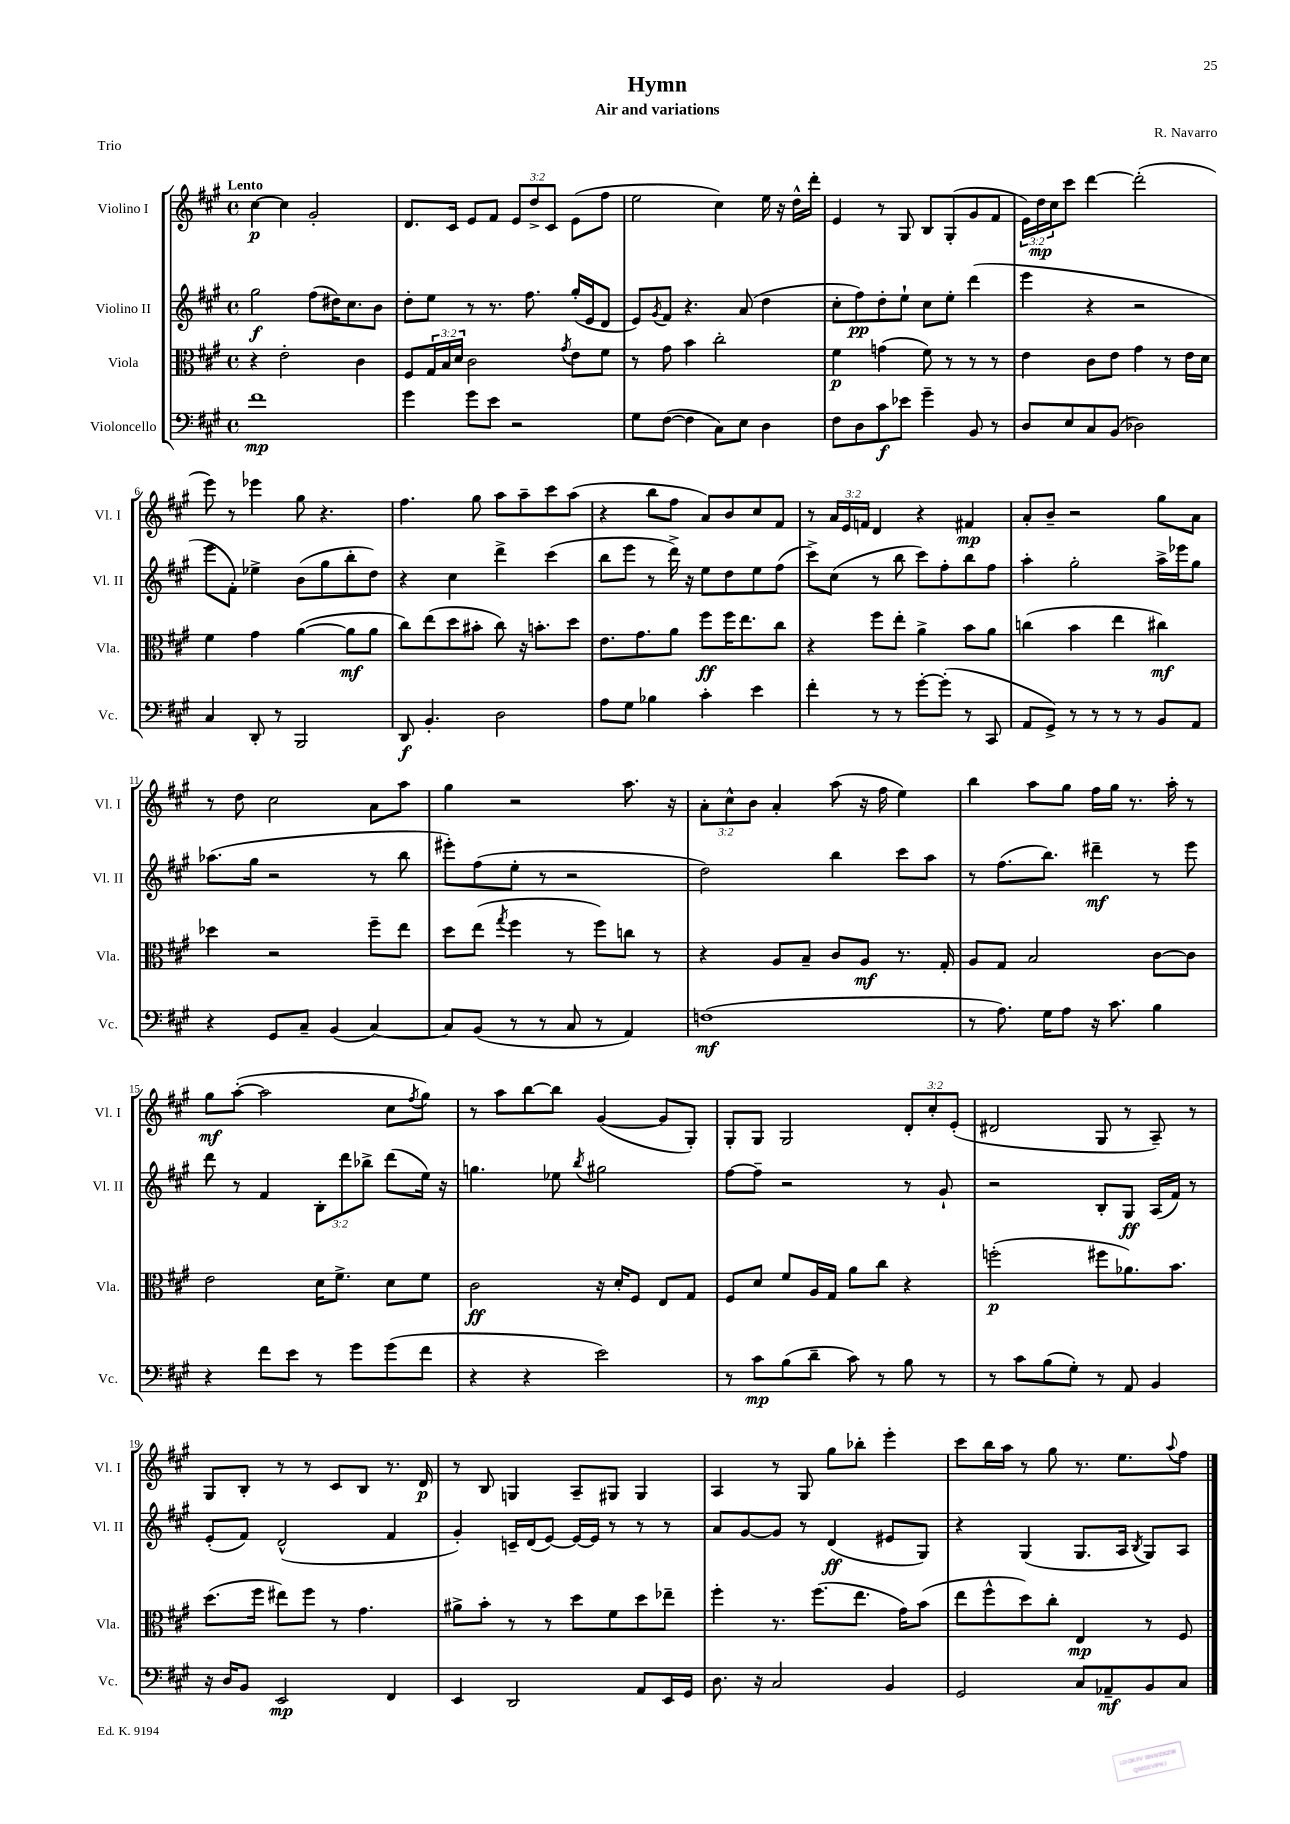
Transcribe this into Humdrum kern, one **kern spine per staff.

**kern	**kern	**kern	**kern
*staff4	*staff3	*staff2	*staff1
*clefF4	*clefC3	*clefG2	*clefG2
*k[f#c#g#]	*k[f#c#g#]	*k[f#c#g#]	*k[f#c#g#]
*M4/4	*M4/4	*M4/4	*M4/4
*met(c)	*met(c)	*met(c)	*met(c)
1f#	4r	2gg#	[4cc#
.	2e'	.	4cc#]
.	.	(8ff#	2g#'
.	.	16dd#)	.
.	.	8.cc#	.
.	4c#	.	.
.	.	8b	.
=	=	=	=
4g#	8F#	8dd'	8.d
.	24G#	8ee	.
.	24B	.	.
.	.	.	16c#
.	24d	.	.
8g#	2c#	8r	8e
8e	.	8.r	8f#
2r	.	.	12e
.	.	8.ff#	.
.	.	.	12dd^
.	.	.	12c#
.	8qg#	.	.
.	8e	(16gg#'	(8e
.	.	16e	.
.	8f#	8d	8ff#
=	=	=	=
8G#	8r	8e)	2ee
.	.	8qg#	.
([8F#	8g#	8f#	.
4F#]	4b	4.r	.
8C#)	2cc#'	.	4cc#)
8E	.	(8a	.
4D	.	4dd	16ee
.	.	.	16r
.	.	.	16dd^^
.	.	.	16ddd'
=	=	=	=
8F#	4f#	8cc#'	4e
8D	.	8ff#)	.
8c#	(4g	8dd'	8r
8e-	.	8ee`	8G#
4g#~	8f#)	8cc#	8B
.	8r	8ee'	(8G#'
8BB	8r	(4ddd	8g#
8r	8r	.	8f#
=	=	=	=
8D	4e	4eee	24e)
.	.	.	24dd
.	.	.	24cc#
8E	.	.	8ccc#
8C#	8c#	4r	[4ddd
(8BB	8e	.	.
2D-)	4g#	2r	(2ddd']
.	8r	.	.
.	16e	.	.
.	16d	.	.
=	=	=	=
4C#	4f#	8eee	8eee)
.	.	8f#')	8r
8DD'	4g#	4ee-^	4eee-
8r	.	.	.
2BBB	([4a	(8b	8gg#
.	.	8gg#	4.r
.	8a]	8bb'	.
.	8a	8dd)	.
=	=	=	=
8DD	8cc#)	4r	4.ff#
4.BB'	(8ee	.	.
.	8dd	4cc#	.
.	8b#'	.	8gg#
2D	8cc#)	4ddd^	8aa
.	16r	.	8aa~
.	8.b'	.	.
.	.	(4ccc#	8ccc#
.	8dd	.	(8aa
=	=	=	=
8A	8.e	8bb	4r
8G#	.	8eee	.
.	8.g#	.	.
4B-	.	8r	8bb
.	8a	16ddd^)	8ff#
.	.	16r	.
4c#'	8ff#	8ee	8a)
.	16ff#	8dd	8b
.	8.ee	.	.
4e	.	8ee	8cc#
.	8cc#	(8ff#	8f#
=	=	=	=
4f#'	4r	8ccc#^)	8r
.	.	(8cc#	24a
.	.	.	24e
.	.	.	24f
8r	8ff#	8r	4d
8r	8ee'	8bb	.
[8g#'	4a^	8ccc#)	4r
(8g#']	.	8ff#'	.
8r	8b	8bb	4f#
8CC#	8a	8ff#	.
=	=	=	=
8AA	(4cc	4aa'	8a'
8GG#^)	.	.	8b~
8r	4b	2gg#'	2r
8r	.	.	.
8r	4ee	.	.
8r	.	.	.
8BB	4cc#)	16aa^	8gg#
.	.	16eee-	.
8AA	.	8gg#	8a
=	=	=	=
4r	4dd-	(8.aa-	8r
.	.	.	8dd
.	.	16gg#	.
8GG#	2r	2r	2cc#
8C#~	.	.	.
(4BB	.	.	.
[4C#)	8ff#~	8r	8a
.	8ee	8bb	8aa
=	=	=	=
8C#]	8dd	8eee#')	4gg#
(8BB	(8ee	(8ff#	.
.	8qgg#	.	.
8r	4ff#	8ee'	2r
8r	.	8r	.
8C#	8r	2r	.
8r	8ff#)	.	.
4AA)	8cc	.	8.aa
.	8r	.	.
.	.	.	16r
=	=	=	=
(1F	4r	2dd)	12a'
.	.	.	12cc#^^
.	.	.	12b
.	8A	.	4a'
.	8B~	.	.
.	8c#	4bb	(8aa
.	8A	.	16r
.	.	.	16ff#
.	8.r	8ccc#	4ee)
.	.	8aa	.
.	16G#'	.	.
=	=	=	=
8r	8A	8r	4bb
8.A)	8G#	(8.ff#	.
.	2B	.	8aa
16G#	.	8.bb)	.
8A	.	.	8gg#
16r	.	4ddd#~	16ff#
8.c#	.	.	16gg#
.	.	.	8.r
4B	[8c#	8r	.
.	.	.	16aa'
.	8c#]	8eee	8r
=	=	=	=
4r	2e	8ddd	8gg#
.	.	8r	([8aa'
8f#	.	4f#	2aa]
8e	.	.	.
8r	16d	12B'	.
.	8.f#^	.	.
.	.	12ddd	.
8g#	.	.	.
.	.	12bb-^	.
(8g#	8d	(8ddd	8cc#
.	.	.	8qff#
8f#	8f#	16ee)	8gg#)
.	.	16r	.
=	=	=	=
4r	2c#	4.gg	8r
.	.	.	8aa
4r	.	.	[8bb
.	.	8ee-	8bb]
.	.	8qbb	.
2e)	16r	2gg#	([4g#
.	16d'	.	.
.	8F#	.	.
.	8E	.	8g#]
.	8G#	.	8G#')
=	=	=	=
8r	8F#	[8ff#	8G#'
8c#	8d	8ff#~]	8G#
(8B	8f#	2r	2G#
8d~	16A	.	.
.	16G#	.	.
8c#)	8a	.	.
8r	8cc#	.	.
8B	4r	8r	12d'
.	.	.	12cc#'
8r	.	8g#`	.
.	.	.	(12e'
=	=	=	=
8r	(2ff'	2r	2d#
8c#	.	.	.
(8B	.	.	.
8G#')	.	.	.
8r	8ff#	8B'	8G#
8AA	8.a-)	8G#	8r
4BB	.	(16A	8A~)
.	8.b	16f#)	.
.	.	8r	8r
=	=	=	=
16r	(8.dd	(8e'	8G#
16D	.	.	.
8BB	.	8f#)	8B'
.	16ff#	.	.
2EE	8ee#)	(2d^^	8r
.	8ff#	.	8r
.	8r	.	8c#
.	4.g#	.	8B
4FF#	.	4f#	8.r
.	.	.	16d
=	=	=	=
4EE	8a#^	4g#')	8r
.	8b'	.	8B
2DD	8r	16c~	4G
.	.	(16d	.
.	8r	[8e)	.
.	8dd	16e_	8A~
.	.	16e]	.
.	8f#	8r	8G#
8AA	8dd	8r	4G#
16EE	8ee-~	8r	.
16GG#	.	.	.
=	=	=	=
8.D	4ff#'	8a	4A
.	.	[8g#	.
16r	.	.	.
2C#	8.r	8g#]	8r
.	.	8r	8G#
.	(8.ff#	.	.
.	.	(4d	8gg#
.	8.ee	.	8bb-'
4BB	.	8e#	4eee'
.	16g#)	.	.
.	(8b	8G#)	.
=	=	=	=
2GG#	8ee	4r	8ccc#
.	8ff#^^	.	16bb
.	.	.	16aa
.	8dd)	(4G#	8r
.	8cc#'	.	8gg#
8C#	4E	8.G#	8.r
8AA-~	.	.	.
.	.	16A	8.ee
.	.	8qB	.
8BB	8r	8G#)	.
.	.	.	8qqaa
8C#	8F#	8A	8ff#
==	==	==	==
*-	*-	*-	*-
